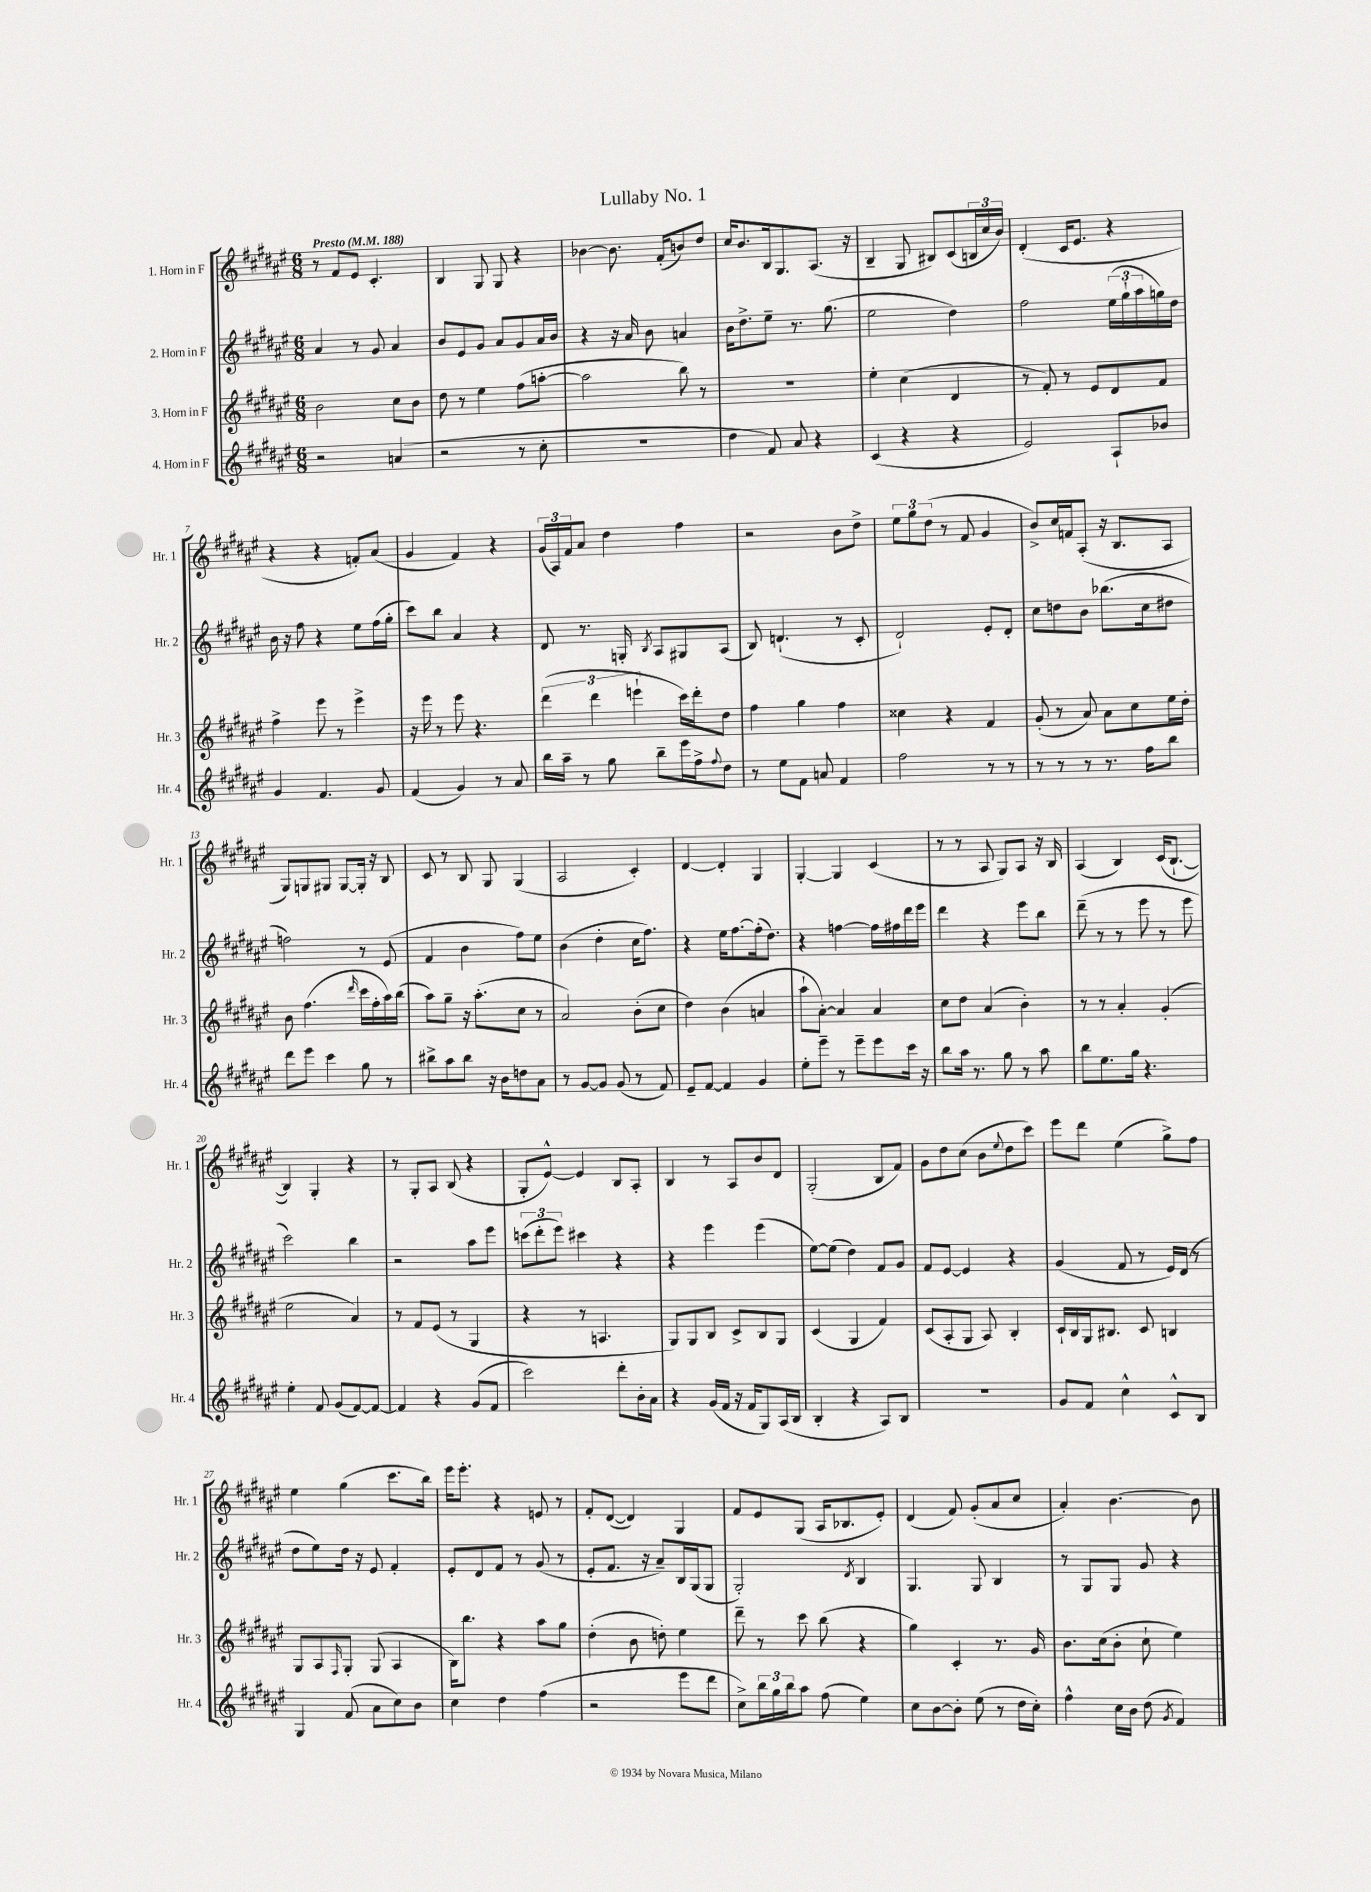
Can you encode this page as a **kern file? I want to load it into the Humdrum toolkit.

**kern	**kern	**kern	**kern
*staff4	*staff3	*staff2	*staff1
*clefG2	*clefG2	*clefG2	*clefG2
*k[f#c#g#d#a#e#]	*k[f#c#g#d#a#e#]	*k[f#c#g#d#a#e#]	*k[f#c#g#d#a#e#]
*M6/8	*M6/8	*M6/8	*M6/8
*MM188	*MM188	*MM188	*MM188
2r	2b	4a#	8r
.	.	.	8f#
.	.	8r	8e#
.	.	8g#	4.c#'
(4a	8cc#	4a#	.
.	8b	.	.
=	=	=	=
2r	8dd#	8b	4B
.	8r	8e#	.
.	4ee#	8g#	8G#
.	.	8a#	8G#
8r	(8ff#	8g#	4r
8cc#'	[8aa'	16a#	.
.	.	16b	.
=	=	=	=
2.r	2aa]	4r	[4b-
.	.	16r	8.b-]
.	.	16a#	.
.	.	8b	.
.	.	.	(16f#'
.	8bb)	4a	8b)
.	8r	.	8dd#
=	=	=	=
4dd#	2.r	16b	16cc#
.	.	8.dd#^	8.b
8f#)	.	8ee#~	16B
.	.	.	8.G#
8a#	.	8.r	.
4r	.	.	(8.A#
.	.	(8.gg#	.
.	.	.	16r
=	=	=	=
(4c#	4ee#'	2ee#	4B~
4r	(4cc#	.	8G#
.	.	.	8B#)
4r	4d#	4dd#)	(8c#
.	.	.	24B
.	.	.	24cc#
.	.	.	24b)
=	=	=	=
2e#)	8r	2ff#	(4d#'
.	8f#')	.	.
.	8r	.	16c#
.	.	.	8.e#
.	8e#	.	.
8A#`	8d#	(24ee#	4r
.	.	24gg#`	.
.	.	24aa#	.
8b-	8f#	16gg)	.
.	.	16dd#	.
=	=	=	=
4g#	4ff#^	16b	4r
.	.	16r	.
.	.	8ff#	.
4.f#	8eee#	4r	4r
.	8r	.	.
.	4eee#^	8ee#	8f')
8g#	.	(16ff#	(8a#
.	.	16gg#'	.
=	=	=	=
(4f#	16r	8ccc#)	4g#
.	16eee#	.	.
.	8r	8bb	.
4g#)	8eee#	4a#	4f#)
.	4.r	.	.
8r	.	4r	4r
8a#	.	.	.
=	=	=	=
16bb	(6ddd#	8d#	(24g#
.	.	.	24A#)
16aa#~	.	.	.
.	.	.	24f#
8r	.	8.r	8a#
.	6ddd#	.	.
8gg#	.	.	4dd#
.	.	16G'	.
.	6eee`	.	.
.	.	8qB	.
8bb~	.	8A#	.
16eee#	16ccc#)	8G#	4ff#
16ff#^	16ddd#'	.	.
8qqff#	.	.	.
8dd#	8dd#	(8A#	.
=	=	=	=
8r	4ff#	8B)	2r
8ee#	.	(4.d`	.
8f#	4gg#	.	.
8a	.	.	.
4f#	4ff#	8r	8b
.	.	8c#'	8dd#^
=	=	=	=
2ff#	4cc##	2d#`)	12ee#
.	.	.	12gg#
.	.	.	(12dd#
.	4r	.	8r
.	.	.	8f#
8r	4f#	8e#'	4g#
8r	.	8d#'	.
=	=	=	=
8r	(8g#'	8cc#	8b^)
8r	8r	8dd	16cc#
.	.	.	16f
8r	8a#)	8b	(8A#'
8.r	8a#	(8.bb-	16r
.	.	.	8.B
.	8cc#	.	.
16ff#	.	16cc#	.
8bb	16ee#	8dd#	8A#
.	16dd#'	.	.
=	=	=	=
8ddd#	8b	2ff)	8G#)
8eee#	(4.ff#	.	8G
4ccc#	.	.	8G#
.	.	.	[8G#
.	16qqddd#	.	.
8gg#	16ccc#	8r	16G#']
.	16ff#'	.	16r
8r	16aa#)	(8e#	8B
.	(16bb	.	.
=	=	=	=
8bb#^	8aa#)	4f#	8c#
8aa#	8gg#~	.	8r
8bb#	16r	4b	8B
.	(8.aa#'	.	.
16r	.	.	8G#
16b	.	.	.
8dd	8cc#	8ff#)	(4G#
8a#	8r	8ee#	.
=	=	=	=
8r	2a#)	(4b	2A#
[8g#	.	.	.
8g#]	.	4dd#'	.
(8g#	.	.	.
8r	(8b'	16cc#	4c#')
.	.	8.ff#)	.
8f#)	8cc#	.	.
=	=	=	=
8e#~	4dd#)	4r	[4d#
[8f#	.	.	.
4f#]	(4b	16ee#	4d#']
.	.	[8.ff#	.
4g#	4a	(16ff#']	4G#
.	.	8.dd#)	.
=	=	=	=
8ee#'	8aa#`	4r	[4G#'
8eee#~	[8a#')	.	.
8r	4a#]	[4ff	4G#]
8eee#~	.	.	.
8eee#	4a#	16ff]	(4c#
.	.	16ff#	.
16ccc#	.	16ddd#	.
16r	.	16eee#	.
=	=	=	=
8bb	8cc#	4ddd#	8r
16aa#	8dd#	.	8r
8.r	.	.	.
.	(4a#	4r	8A#
8gg#	.	.	8G#)
8r	4b')	8eee#	8A#
8aa#	.	8bb	16r
.	.	.	16B
=	=	=	=
8bb	8r	(8ddd#~	(4A#
8.ee#	8r	8r	.
.	4a#'	8r	4B)
16gg#	.	.	.
4.r	.	8eee#	.
.	(4g#'	8r	(16c#
.	.	.	[8.B`
.	.	8eee#	.
=	=	=	=
4ee#'	2ee#	2ccc#)	4B])
8f#	.	.	4G#'
(8g#	.	.	.
[8f#)	4a#)	4bb	4r
8f#_	.	.	.
=	=	=	=
4f#]	8r	2r	8r
.	8f#	.	8G#'
4r	(8e#	.	8A#
.	8r	.	(8B
(8g#	4G#	8aa#	4r
8f#	.	8eee#	.
=	=	=	=
2ccc#)	4r	(12ccc	8G#'
.	.	12ddd#'	.
.	.	.	[8e#^^)
.	.	12eee#)	.
.	8r	4ccc#	4e#]
.	4.A	.	.
8ddd#'	.	4r	8B
16b'	.	.	8A#'
16a#	.	.	.
=	=	=	=
4r	8G#)	4r	4B
.	8G#	.	.
(16g#	8B	4eee#	8r
16f#	.	.	.
16r	8c#^	.	8A#
16f#	.	.	.
8G#)	8B	(4eee#	8b
(16A#	8G#	.	8d#
16B	.	.	.
=	=	=	=
4B'	(4c#	[8ee#)	(2G#'
.	.	(8ee#]	.
4r	4G#	4dd#)	.
8A#)	4f#)	8f#	8B
8B	.	8g#	8f#)
=	=	=	=
2.r	(8c#	8f#	8g#
.	8A#'	[8e#	8dd#
.	8G#	4e#]	(8cc#
.	8A#)	.	8b
.	.	.	8qqee#
.	4B'	4r	8dd#
.	.	.	8ccc#)
=	=	=	=
8g#	16c#`	(4g#	8eee#
.	16B	.	.
8f#	16G#	.	8ddd#
.	8.B#	.	.
4cc#^^	.	8f#	(4ee#
.	8c#	8r	.
8c#^^	4B	16e#)	8gg#^)
.	.	(16d#	.
8B	.	8r	8ff#
=	=	=	=
4G#	8G#	8dd#	4ee#
.	8A#	8ee#)	.
.	16qqF#	.	.
(8f#	8G#'	16dd#	(4gg#
.	.	16r	.
8a#	(8G#	8e#	.
8cc#)	4A#	4f#'	8.ccc#
8b	.	.	.
.	.	.	16bb)
=	=	=	=
4cc#	16B)	8e#'	16eee#
.	8.bb	.	8.eee#'
.	.	8d#	.
4dd#	4r	8f#	4r
.	.	8r	.
(4ff#	8aa#	(8g#	8e
.	8gg#	8r	8r
=	=	=	=
2r	(4dd#'	8e#'	8f#'
.	.	8.f#	([8d#
.	8b	.	4d#])
.	.	16r	.
.	8dd')	8a#~)	.
8eee#	4ee#	16B	4G#
.	.	(16G#	.
8ddd#	.	8G#	.
=	=	=	=
8cc#^)	8ddd#~	2G#')	8f#
24bb	8r	.	8e#
24gg#	.	.	.
24bb	.	.	.
8aa#	8ccc#	.	(8G#
(8ff#	(8bb	.	16A#
.	.	.	8.B-
.	.	8qd#	.
4ee#)	4r	4B	.
.	.	.	8e#')
=	=	=	=
8cc#	4gg#)	4.G#	(4d#
[8b	.	.	.
8b']	4c#'	.	8f#)
(8ee#	.	8G#	(8g#'
8r	8.r	4B	8a#
16dd#	.	.	8cc#
16cc#')	16g#	.	.
=	=	=	=
4ff#^^	8.b	8r	4a#')
.	.	8G#	.
.	(16cc#	.	.
16cc#	8b'	8G#	[4.b
16b	.	.	.
(8dd#	8cc#`	8g#	.
8qg#	.	.	.
4f#)	4ee#)	4r	.
.	.	.	8b]
==	==	==	==
*-	*-	*-	*-
